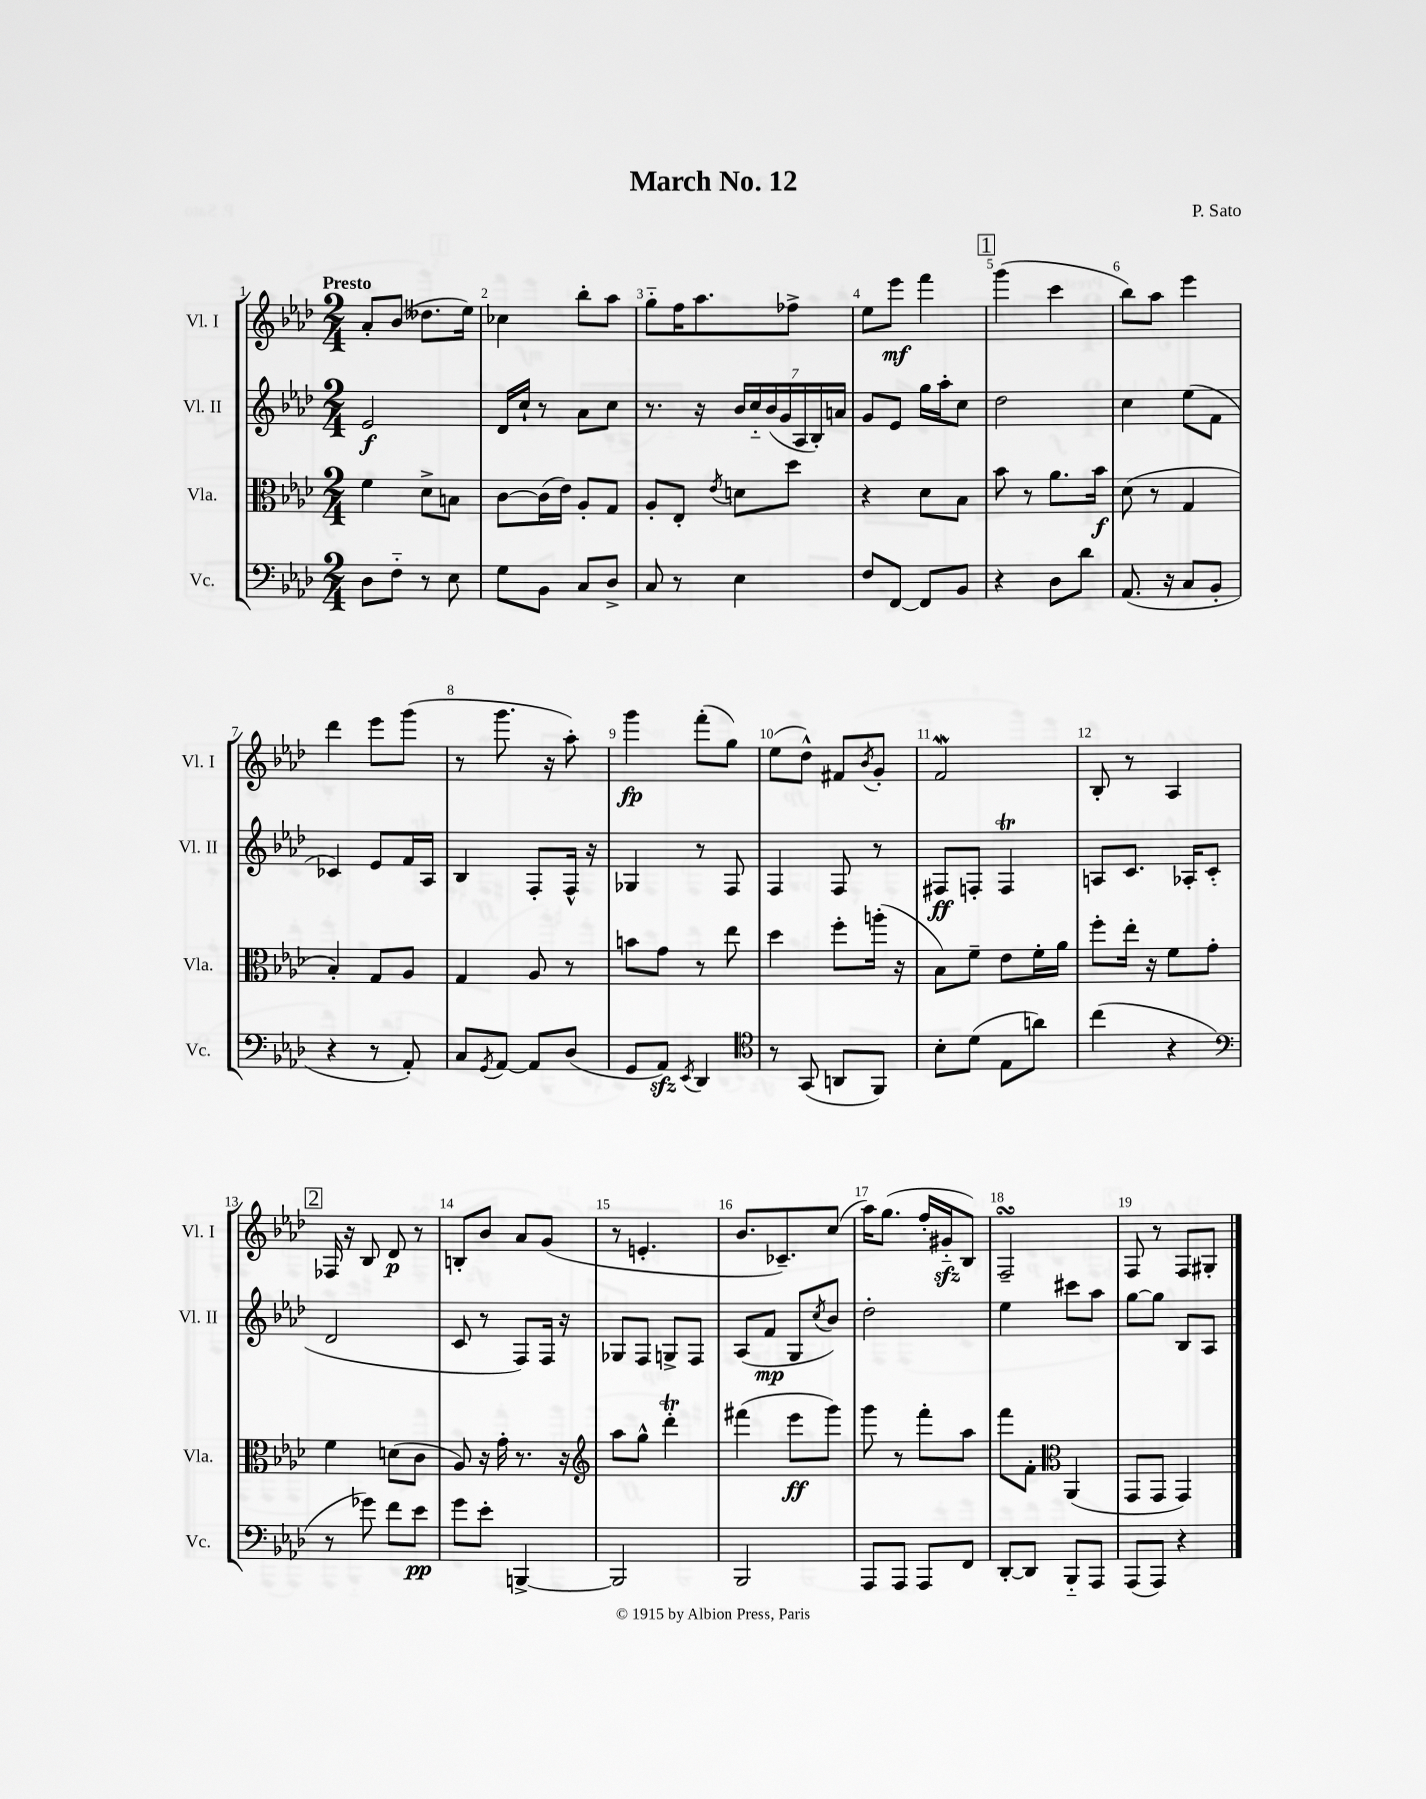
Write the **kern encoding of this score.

**kern	**dynam	**kern	**dynam	**kern	**dynam	**kern	**dynam
*part4	*part4	*part3	*part3	*part2	*part2	*part1	*part1
*staff4	*staff4	*staff3	*staff3	*staff2	*staff2	*staff1	*staff1
*I"Vc.	*	*I"Vla.	*	*I"Vl. II	*	*I"Vl. I	*
*I'Vc.	*	*I'Vla.	*	*I'Vl. II	*	*I'Vl. I	*
*clefF4	*	*clefC3	*	*clefG2	*	*clefG2	*
*k[b-e-a-d-]	*	*k[b-e-a-d-]	*	*k[b-e-a-d-]	*	*k[b-e-a-d-]	*
*M2/4	*	*M2/4	*	*M2/4	*	*M2/4	*
=1	=1	=1	=1	=1	=1	=1	=1
!	!	!	!	!	!	!LO:TX:a:B:t=Presto	!
8D-\L	.	4f\	.	2e-/	f	8a-'/L	.
8F\J	.	.	.	.	.	(8b-/J	.
8r	.	8d-^\L	.	.	.	8.dd--X\L	.
8E-\	.	8Bn\J	.	.	.	.	.
.	.	.	.	.	.	16ee-\Jk)	.
=2	=2	=2	=2	=2	=2	=2	=2
8G\L	.	[8c\L	.	16d-/LL	.	4cc-X\	.
.	.	.	.	16cc`/JJ	.	.	.
8BB-\J	.	(16c\L]	.	8r	.	.	.
.	.	16e-\JJ)	.	.	.	.	.
8C/L	.	8A-'/L	.	8a-\L	.	8bb-'\L	.
8D-^/J	.	8G/J	.	8cc\J	.	8aa-\J	.
=3	=3	=3	=3	=3	=3	=3	=3
8C/	.	8A-'/L	.	8.r	.	8gg\L	.
8r	.	8E-'/J	.	.	.	16ff\K	.
.	.	.	.	16r	.	8.aa-\	.
.	.	8qe-/	.	.	.	.	.
4E-\	.	8dn\L	.	28b-/LL	.	.	.
.	.	.	.	28cc/	.	.	.
.	.	.	.	(28b-/	.	.	.
.	.	.	.	28g/	.	.	.
.	.	8dd-\J	.	.	.	8ff-X^\J	.
.	.	.	.	28A-/	.	.	.
.	.	.	.	28B-'/)	.	.	.
.	.	.	.	28an/JJ	.	.	.
=4	=4	=4	=4	=4	=4	=4	=4
8F/L	.	4r	.	8g/L	.	8ee-\L	.
[8FF/J	.	.	.	8e-/J	.	8eee-\J	mf
8FF/L]	.	8d-\L	.	16gg\LL	.	4fff\	.
.	.	.	.	16aa-'\J	.	.	.
8BB-/J	.	8B-\J	.	8cc\J	.	.	.
!!LO:REH:place=s1:t=1
=5	=5	=5	=5	=5	=5	=5	=5
4r	.	8b-\	.	2dd-\	.	(4ggg\	.
.	.	8r	.	.	.	.	.
8D-\L	.	8.a-\L	.	.	.	4ccc\	.
8d-\J	.	.	.	.	.	.	.
.	.	16b-\Jk	f	.	.	.	.
=6	=6	=6	=6	=6	=6	=6	=6
(8.AA-/	.	(8d-\	.	4cc\	.	8bb-\L)	.
.	.	8r	.	.	.	8aa-\J	.
16r	.	.	.	.	.	.	.
8C/L	.	4G/	.	(8ee-\L	.	4eee-\	.
8BB-'/J	.	.	.	8f\J	.	.	.
!!LO:LB:g=z
=7	=7	=7	=7	=7	=7	=7	=7
4r	.	4B-'/)	.	4c-X/)	.	4ddd-\	.
8r	.	8G/L	.	8e-/L	.	8eee-\L	.
8AA-'/)	.	8A-/J	.	16f/L	.	(8ggg\J	.
.	.	.	.	16A-/JJ	.	.	.
=8	=8	=8	=8	=8	=8	=8	=8
8C/L	.	4G/	.	4B-/	.	8r	.
8qGG/	.	.	.	.	.	.	.
[8AA-/J	.	.	.	.	.	8.ggg\	.
8AA-/L]	.	8A-/	.	8F'/L	.	.	.
.	.	.	.	.	.	16r	.
(8D-/J	.	8r	.	16F^^/Jk	.	8aa-'\)	.
.	.	.	.	16r	.	.	.
=9	=9	=9	=9	=9	=9	=9	=9
8GG/L	.	8bn\L	.	4G-X/	.	4ggg\	fp
8AA-zz/J)	.	8g\J	.	.	.	.	.
8qEE-/	.	.	.	.	.	.	.
4DD-/	.	8r	.	8r	.	(8fff'\L	.
.	.	8ee-\	.	8F/	.	8gg\J)	.
=10	=10	=10	=10	=10	=10	=10	=10
*clefC4	*	*	*	*	*	*	*
8r	.	4dd-\	.	4F/	.	(8ee-\L	.
(8GG/	.	.	.	.	.	8dd-^^\J)	.
8AAn/L	.	8ff'\L	.	8F/	.	8f#X/L	.
.	.	.	.	.	.	8qb-/	.
8FF/J)	.	(16aan'\Jk	.	8r	.	8g'/J	.
.	.	16r	.	.	.	.	.
=11	=11	=11	=11	=11	=11	=11	=11
8B-'\L	.	8B-\L)	.	8F#X/L	ff	2fW/	.
(8d-\J	.	8f~\J	.	8Fn'/J	.	.	.
8E-\L	.	8e-\L	.	4FT/	.	.	.
8an\J)	.	16f'\L	.	.	.	.	.
.	.	16a-\JJ	.	.	.	.	.
=12	=12	=12	=12	=12	=12	=12	=12
(4cc\	.	8ff'\L	.	8An/L	.	8B-'/	.
.	.	16ee-'\Jk	.	8.c/J	.	8r	.
.	.	16r	.	.	.	.	.
4r	.	8f\L	.	.	.	4A-/	.
.	.	.	.	16A-X'/KL	.	.	.
.	.	8g'\J	.	(8c'/J	.	.	.
!!LO:LB:g=z
!!LO:REH:place=s1:t=2
=13	=13	=13	=13	=13	=13	=13	=13
*clefF4	*	*	*	*	*	*	*
8r	.	4f\	.	2d-/	.	16F-X/	.
.	.	.	.	.	.	16r	.
8g-X\)	.	.	.	.	.	8B-/	.
8f\L	.	(8dn\L	.	.	.	8d-/	p
8e-\J	pp	8c\J	.	.	.	8r	.
=14	=14	=14	=14	=14	=14	=14	=14
8g\L	.	8A-/)	.	8c/	.	8Bn'/L	.
8e-'\J	.	16r	.	8r	.	8b-/J	.
.	.	16g'\	.	.	.	.	.
[4BBBn^/	.	8.r	.	8F/L)	.	8a-/L	.
.	.	.	.	16F/Jk	.	(8g/J	.
.	.	16r	.	16r	.	.	.
=15	=15	=15	=15	=15	=15	=15	=15
*	*	*clefG2	*	*	*	*	*
2BBB/]	.	8aa-\L	.	8G-X/L	.	8r	.
.	.	8gg^^\J	.	8F/J	.	4.en'/	.
.	.	4ddd-T'\	.	8Gn^/L	.	.	.
.	.	.	.	8F/J	.	.	.
=16	=16	=16	=16	=16	=16	=16	=16
2BBB-/	.	(4fff#X\	.	(8A-/L	.	8.b-/L	.
.	.	.	.	8f/J	mp	.	.
.	.	.	.	.	.	8.c-X~/)	.
.	.	8eee-\L	ff	8G/L	.	.	.
.	.	.	.	8qcc/	.	.	.
.	.	8ggg\J)	.	8b-/J)	.	(8cc/J	.
=17	=17	=17	=17	=17	=17	=17	=17
8AAA-/L	.	8ggg\	.	2dd-'\	.	16aa-\KL)	.
.	.	.	.	.	.	(8.gg\J	.
8AAA-/J	.	8r	.	.	.	.	.
8AAA-/L	.	8fff'\L	.	.	.	16ff'/LL	.
.	.	.	.	.	.	16g#Xzz/J	.
8FF/J	.	8aa-\J	.	.	.	8B-/J)	.
=18	=18	=18	=18	=18	=18	=18	=18
[8DD-'/L	.	8fff\L	.	4ee-\	.	2FsSSS~/	.
8DD-/J]	.	8f'\J	.	.	.	.	.
*	*	*clefC3	*	*	*	*	*
8BBB-/L	.	(4AA-/	.	8ccc#X\L	.	.	.
8AAA-/J	.	.	.	8aa-\J	.	.	.
=19	=19	=19	=19	=19	=19	=19	=19
(8AAA-/L	.	8GG/L	.	[8gg\L	.	8F/	.
8AAA-/J)	.	8GG/J	.	8gg\J]	.	8r	.
4r	.	4GG/)	.	8B-/L	.	8F/L	.
.	.	.	.	8A-/J	.	8G#X'/J	.
==	==	==	==	==	==	==	==
*-	*-	*-	*-	*-	*-	*-	*-
